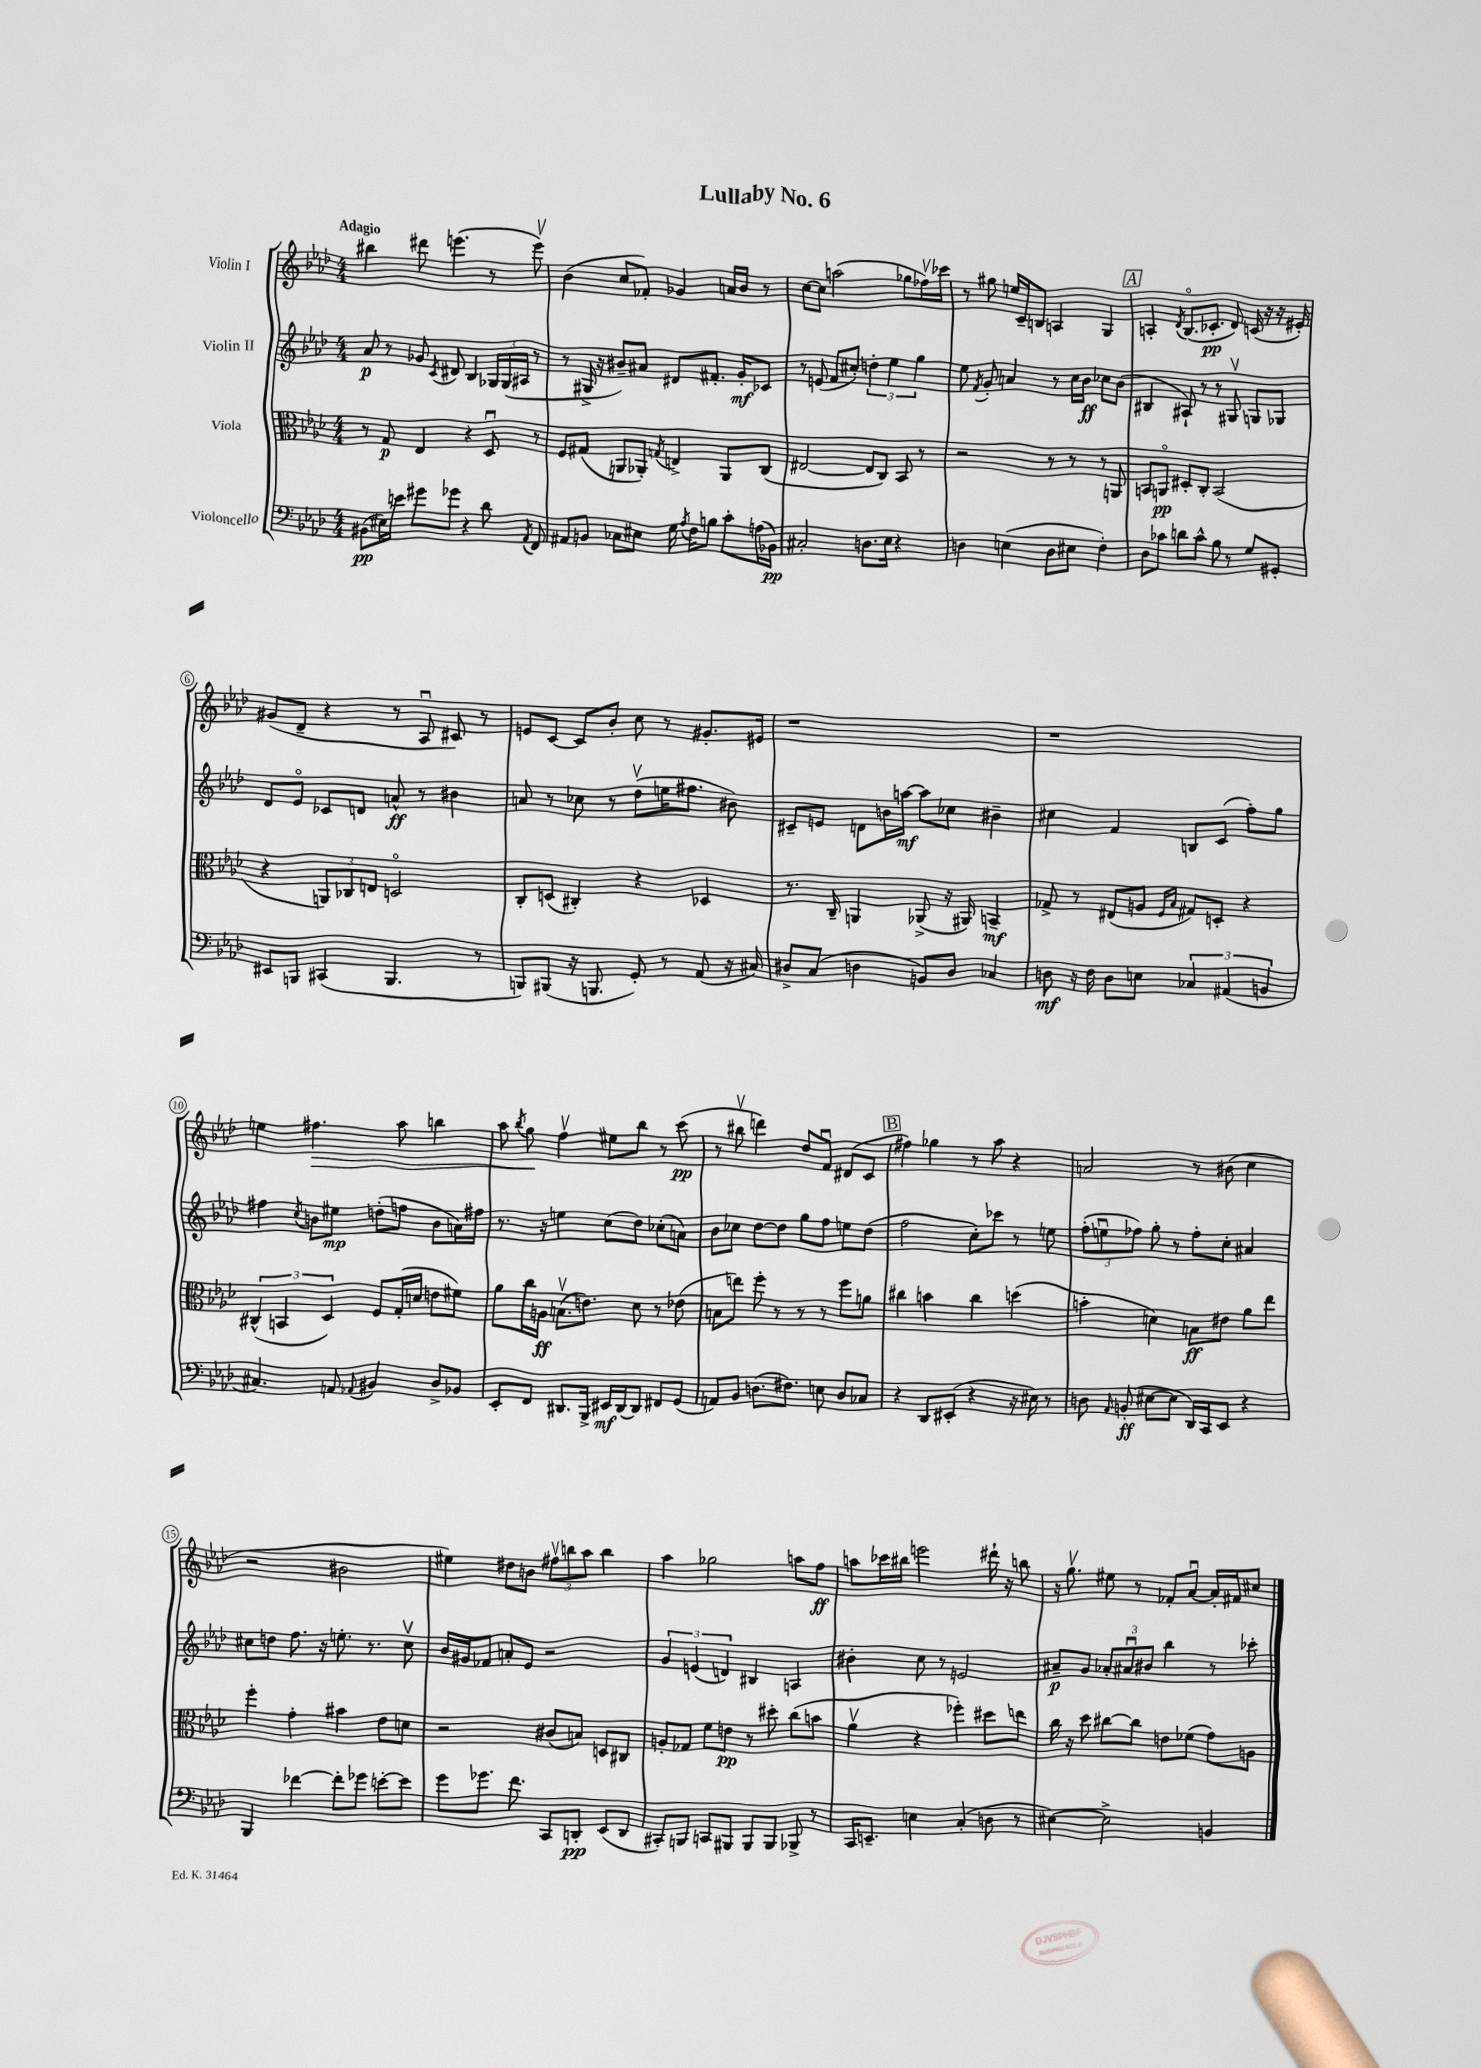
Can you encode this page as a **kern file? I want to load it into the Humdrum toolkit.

**kern	**dynam	**kern	**dynam	**kern	**dynam	**kern	**dynam
*part4	*part4	*part3	*part3	*part2	*part2	*part1	*part1
*staff4	*staff4	*staff3	*staff3	*staff2	*staff2	*staff1	*staff1
*I"Violoncello	*	*I"Viola	*	*I"Violin II	*	*I"Violin I	*
*clefF4	*	*clefC3	*	*clefG2	*	*clefG2	*
*k[b-e-a-d-]	*	*k[b-e-a-d-]	*	*k[b-e-a-d-]	*	*k[b-e-a-d-]	*
*M4/4	*	*M4/4	*	*M4/4	*	*M4/4	*
=1	=1	=1	=1	=1	=1	=1	=1
!	!	!	!	!	!	!LO:TX:a:B:t=Adagio	!
(8BB#X\L	pp	8r	.	8a-/	p	4bb#X\	.
16E#X\L)	.	8G/	p	8r	.	.	.
16en\JJ	.	.	.	.	.	.	.
8g#X\L	.	4E-/	.	8g-X/	.	8ddd#X\	.
.	.	.	.	8qc/	.	.	.
8g-X\J	.	.	.	8d#X/	.	(4.eeen\	.
4r	.	4r	.	4B-/	.	.	.
8d-\	.	8D-u/	.	24G-X/LL	.	8r	.
.	.	.	.	(24G-/	.	.	.
.	.	.	.	24A#X/JJ	.	.	.
8qAA-/	.	.	.	.	.	.	.
8FF/	.	8r	.	8r	.	8eeev\)	.
=2	=2	=2	=2	=2	=2	=2	=2
8AA#X/L	.	8F/L	.	8r	.	(4b-\	.
8BBn/J	.	(8G#X/J	.	16G#X^/	.	.	.
.	.	.	.	16r	.	.	.
8C-X\L	.	8AAn/L	.	8b#X~/L)	.	8cc/L	.
8E#X\J	.	8AA-X'/J)	.	8a#X/J	.	8f-X'/J)	.
.	.	8qGn/	.	.	.	.	.
16G\	.	4En^/	.	8d#X/L	.	4g-X/	.
8qA-/	.	.	.	.	.	.	.
16F\KL	.	.	.	.	.	.	.
8Bn\J	.	.	.	8.f#X'/J	.	.	.
8c'\L	.	8AA-/L	.	.	.	16an/LL	.
.	.	.	.	16g'/KL	mf	16b-/JJ	.
(16An\L	.	(8C/J	.	8c-X/J	.	8r	.
16BB-X\JJ)	pp	.	.	.	.	.	.
=3	=3	=3	=3	=3	=3	=3	=3
2C#X'/	.	[2E#X/	.	8r	.	[8cc\L	.
.	.	.	.	(8en/	.	8cc\J]	.
.	.	.	.	8f/L	.	(2aan\	.
.	.	.	.	8cc#X'/J)	.	.	.
8.Dn\L	.	8E#/L]	.	6ddn'\	.	.	.
.	.	8C/J)	.	.	.	.	.
.	.	.	.	6ee-\	.	.	.
16E-\Jk	.	.	.	.	.	.	.
4r	.	8BB-/	.	.	.	8gg-X\L	.
.	.	.	.	6gg\	.	.	.
.	.	8r	.	.	.	16ff-Xv\L)	.
.	.	.	.	.	.	16ccc-X\JJ	.
=4	=4	=4	=4	=4	=4	=4	=4
4Dn\	.	2r	.	8ee-\	.	8r	.
.	.	.	.	8qf/	.	.	.
.	.	.	.	8g'/	.	8gg#X\	.
(4En\	.	.	.	4an/	.	16een/LL	.
.	.	.	.	.	.	16c~/J	.
.	.	.	.	.	.	8Bn/J	.
8D\L	.	8r	.	8r	.	4An/	.
8E#X\J	.	8r	.	16cc\LL	.	.	.
.	.	.	.	16b-\JJ	ff	.	.
4F'\)	.	8r	.	8cc-X\L	.	4G/	.
.	.	8AAn/	.	(8b-\J	.	.	.
!!LO:REH:place=s1:t=A
=5	=5	=5	=5	=5	=5	=5	=5
8D-\L	.	8BBn/L	.	4B#X/	.	4An'/	.
8c-X\J	.	8AAn/J	pp	.	.	.	.
.	.	.	.	.	.	8qd-/	.
8dn\L	.	8D#X'/L	.	8A#X`/)	.	(8.B-/L	.
8c-^^\J	.	8C'/J	.	8r	.	.	.
.	.	.	.	.	.	8.c-X'/J	pp
8B-\	.	(2BB/	.	8r	.	.	.
8r	.	.	.	8G#Xv/	.	8d-/)	.
8G/L	.	.	.	8Gn/L	.	(16cn/	.
.	.	.	.	.	.	16r	.
8GG#X'/J	.	.	.	8G-X/J	.	16r	.
.	.	.	.	.	.	16e#X'/)	.
!!LO:LB:g=z
=6	=6	=6	=6	=6	=6	=6	=6
8EE#X/L	.	4r	.	8d-/L	.	(8g#X/L	.
8BBBn/J	.	.	.	8e-/J	.	8d-~/J	.
(4CC#X/	.	12AAn/L)	.	8c-X/L	.	4r	.
.	.	12C-X/	.	.	.	.	.
.	.	.	.	8dn/J	.	.	.
.	.	12En/J	.	.	.	.	.
4.BBB/	.	2Dn/	.	8an^^/	ff	8r	.
.	.	.	.	8r	.	8A-u/	.
.	.	.	.	4b#X\	.	8c#X/)	.
8r	.	.	.	.	.	8r	.
=7	=7	=7	=7	=7	=7	=7	=7
8BBBn/L)	.	8C'/L	.	8an/	.	8en/L	.
(8BBB#X/J	.	(8Dn/J	.	8r	.	[8c/J	.
16r	.	4C#X'/)	.	8cc-X\	.	8c/L]	.
8.BBBn/	.	.	.	.	.	.	.
.	.	.	.	8r	.	8b-'/J	.
8GG'/)	.	4r	.	(8dd-v\L	.	8cc\	.
8r	.	.	.	16een\K	.	8r	.
.	.	.	.	8.ff#X\J	.	.	.
(8AA-/	.	4D-X/	.	.	.	8.g#X'/L	.
16r	.	.	.	8b#X\)	.	.	.
16C#X/)	.	.	.	.	.	16e#X/Jk	.
=8	=8	=8	=8	=8	=8	=8	=8
8D#X^/L	.	8.r	.	8c#X~/L	.	1r	.
(8C/J	.	.	.	8en/J	.	.	.
.	.	16C~/	.	.	.	.	.
4Dn\	.	4AAn/	.	8dn\L	.	.	.
.	.	.	.	16bn\L	.	.	.
.	.	.	.	[16aan\JJ	mf	.	.
8BBn/L)	.	(8AA-X^/	.	8aa\L]	.	.	.
8D/J	.	16r	.	8cc-X\J	.	.	.
.	.	16AA#X/)	.	.	.	.	.
4C-X/	.	4BBn~/	mf	4b#X~\	.	.	.
=9	=9	=9	=9	=9	=9	=9	=9
8Dn\	mf	8G-X^/	.	4cc#X\	.	1r	.
16r	.	8r	.	.	.	.	.
16F\	.	.	.	.	.	.	.
8D\L	.	(8E#X/L	.	4f/	.	.	.
8En\J	.	8An/J	.	.	.	.	.
.	.	16qqF/LL	.	.	.	.	.
.	.	16qqB-/JJ	.	.	.	.	.
6C-X/	.	8G#X/L)	.	8Bn/L	.	.	.
.	.	8Dn'/J	.	(8c/J	.	.	.
(6AA#X/	.	.	.	.	.	.	.
.	.	4r	.	8ff'\L)	.	.	.
6BBn/	.	.	.	.	.	.	.
.	.	.	.	8gg\J	.	.	.
!!LO:LB:g=z
=10	=10	=10	=10	=10	=10	=10	=10
4.C#X/)	.	(6C#X^^/	.	4ff#X\	.	4een\	.
.	.	6BBn/	.	.	.	.	.
.	.	.	.	8qcc/	.	.	.
!	!	!	!	!	!	!	!LO:HP:b
.	.	.	.	8bn\L	.	4.ff#X\	>
.	.	6D-/)	.	.	.	.	.
8AAn/	.	.	.	8ee#X\J	mp	.	.
8qqAA-X/	.	.	.	.	.	.	.
4BB#X/	.	8F/L	.	(8ddn'\L	.	.	.
.	.	(16G'/L	.	8ffn\J	.	8aa-\	.
.	.	16dn/JJ	.	.	.	.	.
8D-^/L	.	8en\L	.	8b\L	.	4bbn\	.
8BB-X/J	.	8f#X\J)	.	16an\L)	.	.	.
.	.	.	.	16ff#X\JJ	.	.	.
=11	=11	=11	=11	=11	=11	=11	=11
8EE-'/L	.	8a-\L	.	8.r	.	8aa-\	.
.	.	.	.	.	.	8qbb-/	.
8FF/J	.	16cc\L	.	.	.	8gg\	.
.	.	16An\JJ	ff	16r	.	.	.
8.DD#X/L	.	(8.Bnv\L	.	4een\	.	4ffv\	]
16BBB-^/Jk	.	8.en\J)	.	.	.	.	.
16EE#X/LL	mf	.	.	(8cc\L	.	8ee#X\L	.
[16DD#/J	.	.	.	.	.	.	.
8DD#/J]	.	8d-\	.	8dd-\J)	.	8bb-\J	.
8FF#X/L	.	8r	.	(8cc-X'\L	.	8r	.
(8GG/J	.	(8e-X\	.	8an\J)	.	(8ccc\	pp
=12	=12	=12	=12	=12	=12	=12	=12
8AAn/L)	.	8Bn\L	.	8b-\L	.	8r	.
8BB-/J	.	8een\J)	.	8cc-X\J	.	8bb#Xv\	.
(8.Dn\L	.	8ff'\	.	[8dd-\L	.	4dddn\)	.
.	.	8r	.	8dd-\J]	.	.	.
8.F#X\J)	.	.	.	.	.	.	.
.	.	8r	.	8gg\L	.	8dd-/L	.
8En\	.	8r	.	8ff\J	.	8fu/J	.
8D/L	.	8ff\L	.	8een\L	.	(8d#X/L	.
8C-X/J	.	8an\J	.	(8dd-\J	.	8c/J	.
!!LO:REH:place=s1:t=B
=13	=13	=13	=13	=13	=13	=13	=13
4r	.	4cc#X\	.	2ff\	.	4ff#X\)	.
8DD-/L	.	4bn\	.	.	.	4gg-X\	.
(8EE#X'/J	.	.	.	.	.	.	.
4r	.	4cc#\	.	8cc'\L)	.	8r	.
.	.	.	.	8ccc-X\J	.	8aa-\	.
16r	.	(4ddn\	.	8r	.	4r	.
16E#X\)	.	.	.	.	.	.	.
8r	.	.	.	8een\	.	.	.
=14	=14	=14	=14	=14	=14	=14	=14
8Dn\	.	4bn'\	.	(12ff'\L	.	2an/	.
.	.	.	.	12eenu\	.	.	.
16qqAA-/	.	.	.	.	.	.	.
(8BBn'/	ff	.	.	.	.	.	.
.	.	.	.	12ff-X\J)	.	.	.
[8E#X\L	.	4dn\)	.	8gg'\	.	.	.
8E#\J]	.	.	.	8r	.	.	.
16DD-/LL)	.	8Bn\L	ff	8ff-'\L	.	8r	.
16CC/J	.	.	.	.	.	.	.
8EE-/J	.	8e#X\J	.	8cc'\J	.	(8b#X\	.
4r	.	8a-\L	.	4a#X/	.	4cc\	.
.	.	8ee-\J	.	.	.	.	.
!!LO:LB:g=z
=15	=15	=15	=15	=15	=15	=15	=15
4BBB-/	.	4ff'\	.	8cc#X\L	.	2r	.
.	.	.	.	8ddn\J	.	.	.
[4f-X\	.	4g'\	.	8.ff\	.	.	.
.	.	.	.	16r	.	.	.
8f-'\L]	.	4b#X\	.	8.een'\	.	2b#X\	.
8g-X\J	.	.	.	.	.	.	.
.	.	.	.	8.r	.	.	.
[8en'\L	.	8e-\L	.	.	.	.	.
8e\J]	.	8dn\J	.	8cc#v\	.	.	.
=16	=16	=16	=16	=16	=16	=16	=16
8g\L	.	2r	.	16b-/LL	.	4ee#X\)	.
.	.	.	.	16g#X/J	.	.	.
8.g-X\J	.	.	.	8f-X/J	.	.	.
.	.	.	.	8an'/L	.	8dd#X\L	.
8.f\	.	.	.	.	.	.	.
.	.	.	.	8e-/J	.	8bn\J	.
8CC/L	.	(8c#X/L	.	2r	.	12ff#Xv\L	.
.	.	.	.	.	.	12bbn\	.
8DDn'/J	pp	8Bn/J)	.	.	.	.	.
.	.	.	.	.	.	12aa-\J	.
(8EE-/L	.	8Dn/L	.	.	.	4bb\	.
8DD/J	.	8C#X/J	.	.	.	.	.
=17	=17	=17	=17	=17	=17	=17	=17
8CC#X'/L)	.	8An'/L	.	6g/	.	4aa-\	.
8BBBn/J	.	8G-X/J	.	.	.	.	.
.	.	.	.	(6en/	.	.	.
8CCn/L	.	8f\L	.	.	.	2gg-X\	.
.	.	.	.	6dn/)	.	.	.
8BBB#X/J	.	8en\J	pp	.	.	.	.
8BBB#/L	.	8r	.	4B#X/	.	.	.
8BBB#/J	.	8dd#X'\	.	.	.	.	.
8BBB-X^/	.	(8cc\L	.	4An/	.	8aan\L	.
8r	.	8bn\J	.	.	.	8ff\J	ff
=18	=18	=18	=18	=18	=18	=18	=18
16CC/KL	.	4a-v\	.	4b#X'\	.	8aan\L	.
8.EEn~/J	.	.	.	.	.	.	.
.	.	.	.	.	.	16ccc-X\L	.
.	.	.	.	.	.	16bb#X\JJ	.
4En\	.	4r	.	8cc\	.	2eeen\	.
.	.	.	.	8r	.	.	.
(4C'/	.	4ff-X'\)	.	2en/	.	.	.
8Dn\	.	8dd#X\L	.	.	.	16ddd#X`\	.
.	.	.	.	.	.	16r	.
8r	.	8een\J	.	.	.	8bbn\	.
=19	=19	=19	=19	=19	=19	=19	=19
[4E#X\)	.	16cc\	.	8a#X~/L	p	16r	.
.	.	16r	.	.	.	8.ggv\	.
.	.	8dd-\	.	8g/J	.	.	.
2E#^\]	.	[8cc#X\L	.	12a-X'/L	.	8ee#X\	.
.	.	.	.	12a#Xu/	.	.	.
.	.	8cc#\J]	.	.	.	8r	.
.	.	.	.	12b#X/J	.	.	.
.	.	8en\L	.	4bb-\	.	8f-X'/L	.
.	.	(8f-X\J	.	.	.	[8a-u/J	.
4BBn/	.	8g\L)	.	8r	.	16a-'/LL]	.
.	.	.	.	.	.	16f#X/J	.
.	.	8An\J	.	8ccc-X'\	.	8cc#X/J	.
==	==	==	==	==	==	==	==
*-	*-	*-	*-	*-	*-	*-	*-
